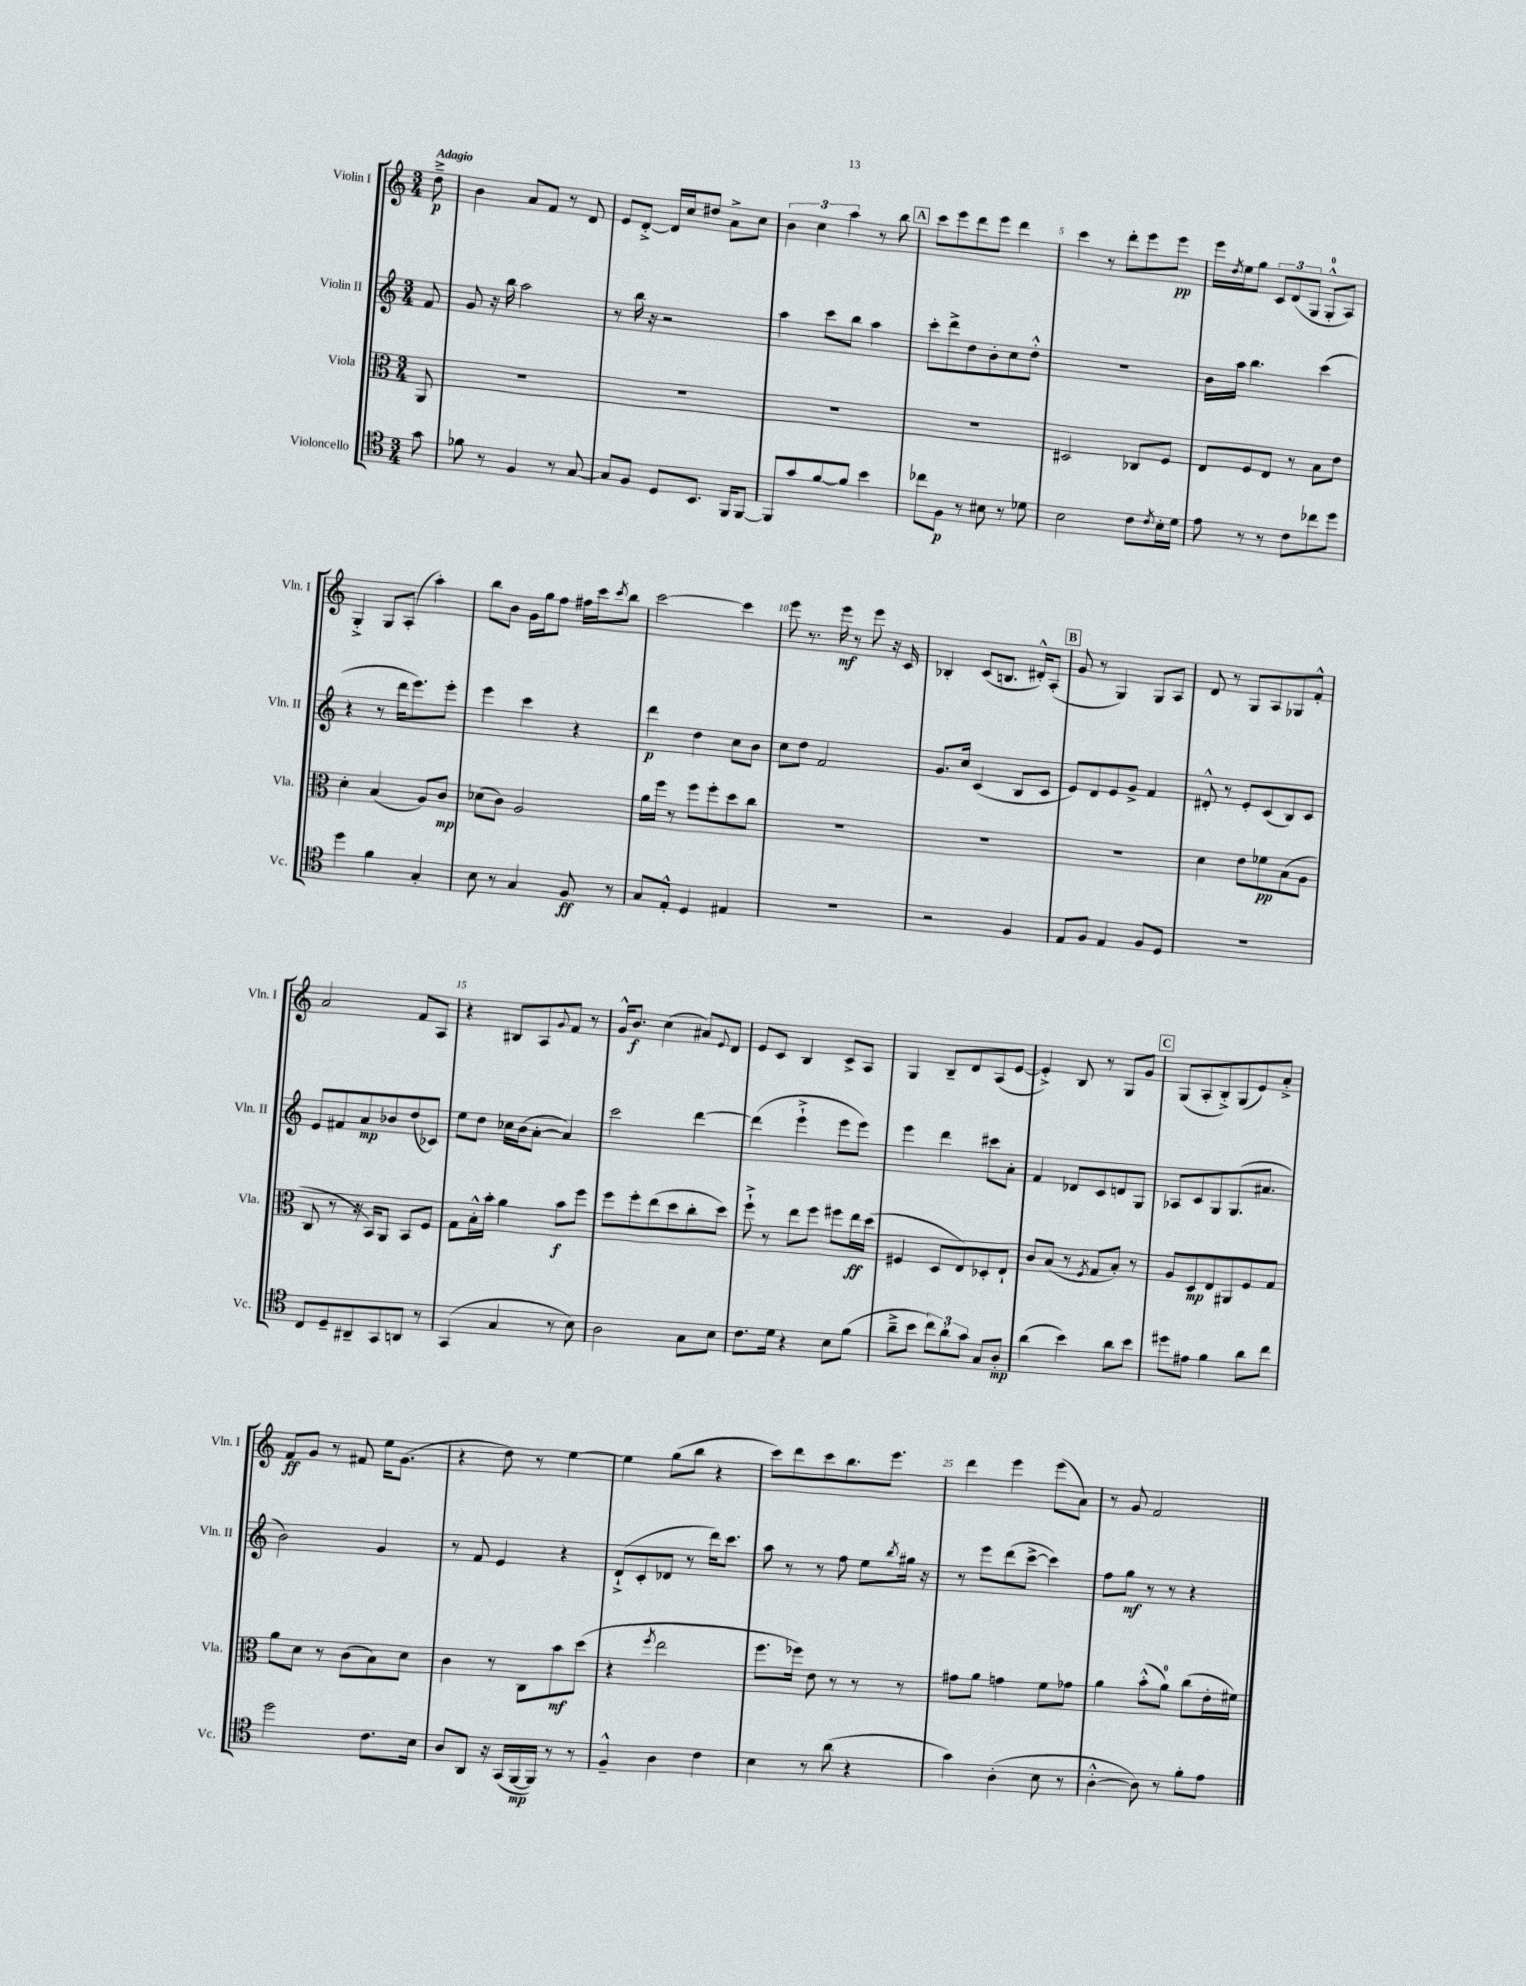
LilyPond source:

<<
\new StaffGroup <<
\new Staff = "s0" \with { instrumentName = "Violin I" shortInstrumentName = "Vln. I" } {
    \clef treble \key c \major \numericTimeSignature \time 3/4 \partial 8 \tempo "Adagio"
    d''8--->\p |
    b'4 a'8 f'8 r8 d'8 |
    e'8 d'8~-.-> d'16 c''16 dis''8 a'8-> c''8 |
    \tuplet 3/2 { b'4 c''4 a''4 } r8 b''8 |
    \mark \markup { \box "A" } c'''8 e'''8 d'''8 e'''8 d'''4 |
    c'''4 r8 d'''8-. e'''8 e'''8\pp |
    e'''16 \acciaccatura { d''8 } e''16 g''8 \tuplet 3/2 { c'8 d'8( g8 } g8-0-.-^ a8) |
    g4-.-> g8 a8-.( a''4-.) |
    b''8 b'8 g'16 g''16 f''8 fis''16 c'''16 \acciaccatura { c'''8 } b''8 |
    c'''2~ c'''4 |
    e'''8 r8. e'''16\mf r8 e'''8 r16 c'16 |
    bes4-. c'8( b8. dis'16-.-^) a8-.( |
    \mark \markup { \box "B" } g'8 r8 g4) g8 a8 |
    d'8 r8 g8 a8 ges8 f'8-.-^ |
    a'2 f'8 a8 |
    r4 bis8 a8 \appoggiatura { g'8 } f'8 r8 |
    g'16-^ b'8.\f c''4( ais'8) \appoggiatura { e'8 } d'8 |
    e'8 c'8 b4 c'8-> a8 |
    g4 b8-- d'8 a8( e'8~ |
    e'4-.->) b8 r8 g8 g'8 |
    \mark \markup { \box "C" } g8( a8-. b8-.->) g8( e'8) a'8-.-> |
    f'8\ff g'8 r8 fis'8 e''16 g'8.( |
    r4 d''8) r8 e''4~ |
    e''4 g''8( b''8 r4 |
    c'''8) d'''8 c'''8 b''8. e'''8. |
    d'''4 e'''4 e'''8( a'8) |
    r8 g'8 f'2 \bar "|." |
}
\new Staff = "s1" \with { instrumentName = "Violin II" shortInstrumentName = "Vln. II" } {
    \clef treble \key c \major \numericTimeSignature \time 3/4 \partial 8
    f'8 |
    g'8 r16 b''16 a''2 |
    r8 b''16 r16 r2 |
    a''4 c'''8 b''8 a''4 |
    \mark \markup { \box "A" } c'''8-. d'''8-> d''8 b'8-. c''8 d''8-.-^ |
    R2. |
    b'16 a''16 b''4. c'''4( |
    r4 r8 d'''16 e'''8.) e'''8-. |
    e'''4 c'''4 r4 |
    d'''4\p d''4 c''8 b'8 |
    c''8 d''8 f'2 |
    g'8. c''16 c'4( b8 c'8 |
    \mark \markup { \box "B" } e'8) d'8 e'8 g'8-> f'4 |
    dis'8-.-^ r8 e'8-. c'8( b8) c'8 |
    e'8 fis'8 a'8\mp bes'8 d''8( ces'8) |
    e''8 d''8 ces''16 b'16( a'8~-. a'4) |
    c'''2 d'''4~ |
    d'''4( e'''4-!-> e'''8 e'''8) |
    e'''4 d'''4 cis'''8 a'8-. |
    f'4 des'8 c'8 d'8 g8 |
    \mark \markup { \box "C" } aes8 c'8 g8 g8.( ais'8. |
    b'2) g'4 |
    r8 f'8 e'4 r4 |
    d'8-!->( c'8-. des'8 r8 d'''16) c'''8. |
    a''8 r8 r8 f''8 e''8 \acciaccatura { b''8 } gis''16 r16 |
    r8 e'''8 d'''8( c'''8~-> c'''4) |
    f''8 g''8\mf r8 r8 r4 \bar "|." |
}
\new Staff = "s2" \with { instrumentName = "Viola" shortInstrumentName = "Vla." } {
    \clef alto \key c \major \numericTimeSignature \time 3/4 \partial 8
    a,8 |
    R2. |
    R2. |
    R2. |
    \mark \markup { \box "A" } R2. |
    dis2 ces8 f8 |
    e8 f8 e8 r8 b8 e'8 |
    d'4-. b4( a8) c'8\mp |
    des'8( c'8) a2 |
    a'16 f''16 r8 f''8 f''8-. d''8 c''8 |
    R2. |
    R2. |
    \mark \markup { \box "B" } R2. |
    d'4 e'8 fes'8\pp b8( a8 |
    c8 r8 r16 b,16) a,8 b,8 f8 |
    g8 b16-.-^ b'16-. a'4 b'8\f f''8 |
    f''8 f''8-. e''8( d''8 c''8-. d''8) |
    f''8-!-> r8 e''8 f''8 fis''8 e''16\ff d''16( |
    fis4 d8 e8) des8-. e8-! |
    c'8 b8( r8 \acciaccatura { f8 } g8 b8-.) r8 |
    \mark \markup { \box "C" } a8 d8\mp e8 ais,8 f8 g8 |
    a'8 d'8 r8 c'8( b8) d'8 |
    c'4 r8 c8 b'8\mf d''8( |
    r4 \acciaccatura { f''8 } e''2 |
    f''8. fes''16) e'8 r8 r8 r8 |
    gis'8 a'8 g'4 f'8 ges'8 |
    a'4 b'8-.-^( a'8-0) c''8( e'16-. fis'16) \bar "|." |
}
\new Staff = "s3" \with { instrumentName = "Violoncello" shortInstrumentName = "Vc." } {
    \clef tenor \key c \major \numericTimeSignature \time 3/4 \partial 8
    g'8 |
    fes'8 r8 f4 r8 g8~ |
    g8 f8 d8 b,8. f,16 f,8~ |
    f,8 g'8 f'8~ f'8 b'4 |
    \mark \markup { \box "A" } ces''8 f8\p r8 bis8 r8 des'8 |
    b2 c'8 \acciaccatura { c'8 } b16-. d'16 |
    e'8 r8 r8 c'8 ces''8 d''8 |
    d''4 f'4 g4-. |
    b8 r8 g4 f8\ff r8 |
    g8 e8-.-^ d4 eis4 |
    R2. |
    r2 f4 |
    \mark \markup { \box "B" } e8 f8 e4 f8 d8 |
    R2. |
    c8 d8-- ais,8-- g,8 a,8 r8 |
    g,4( g4 r8 b8) |
    a2 g8 b8 |
    c'8. d'16 r4 b8 f'8( |
    a'8---> b'8 \tuplet 3/2 { c''8) a'8-. g'8 } g8 a8-.\mp |
    a'4( b'4) a'8 b'8 |
    \mark \markup { \box "C" } dis''8 eis'8 f'4 a'8 c''8 |
    d''2 c'8. b16 |
    a8 a,8 r16 g,16( f,16~\mp f,16) r8 r8 |
    f4---^ a4 c'4 |
    b4 r8 a'8( r4 |
    g'4) a4-.( b8 r8 |
    a4~-.-^ a8) r8 f'8-. e'8 \bar "|." |
}
>>
>>
\layout { \context { \Score \override BarNumber.break-visibility = ##(#f #t #t) barNumberVisibility = #(every-nth-bar-number-visible 5) } }
